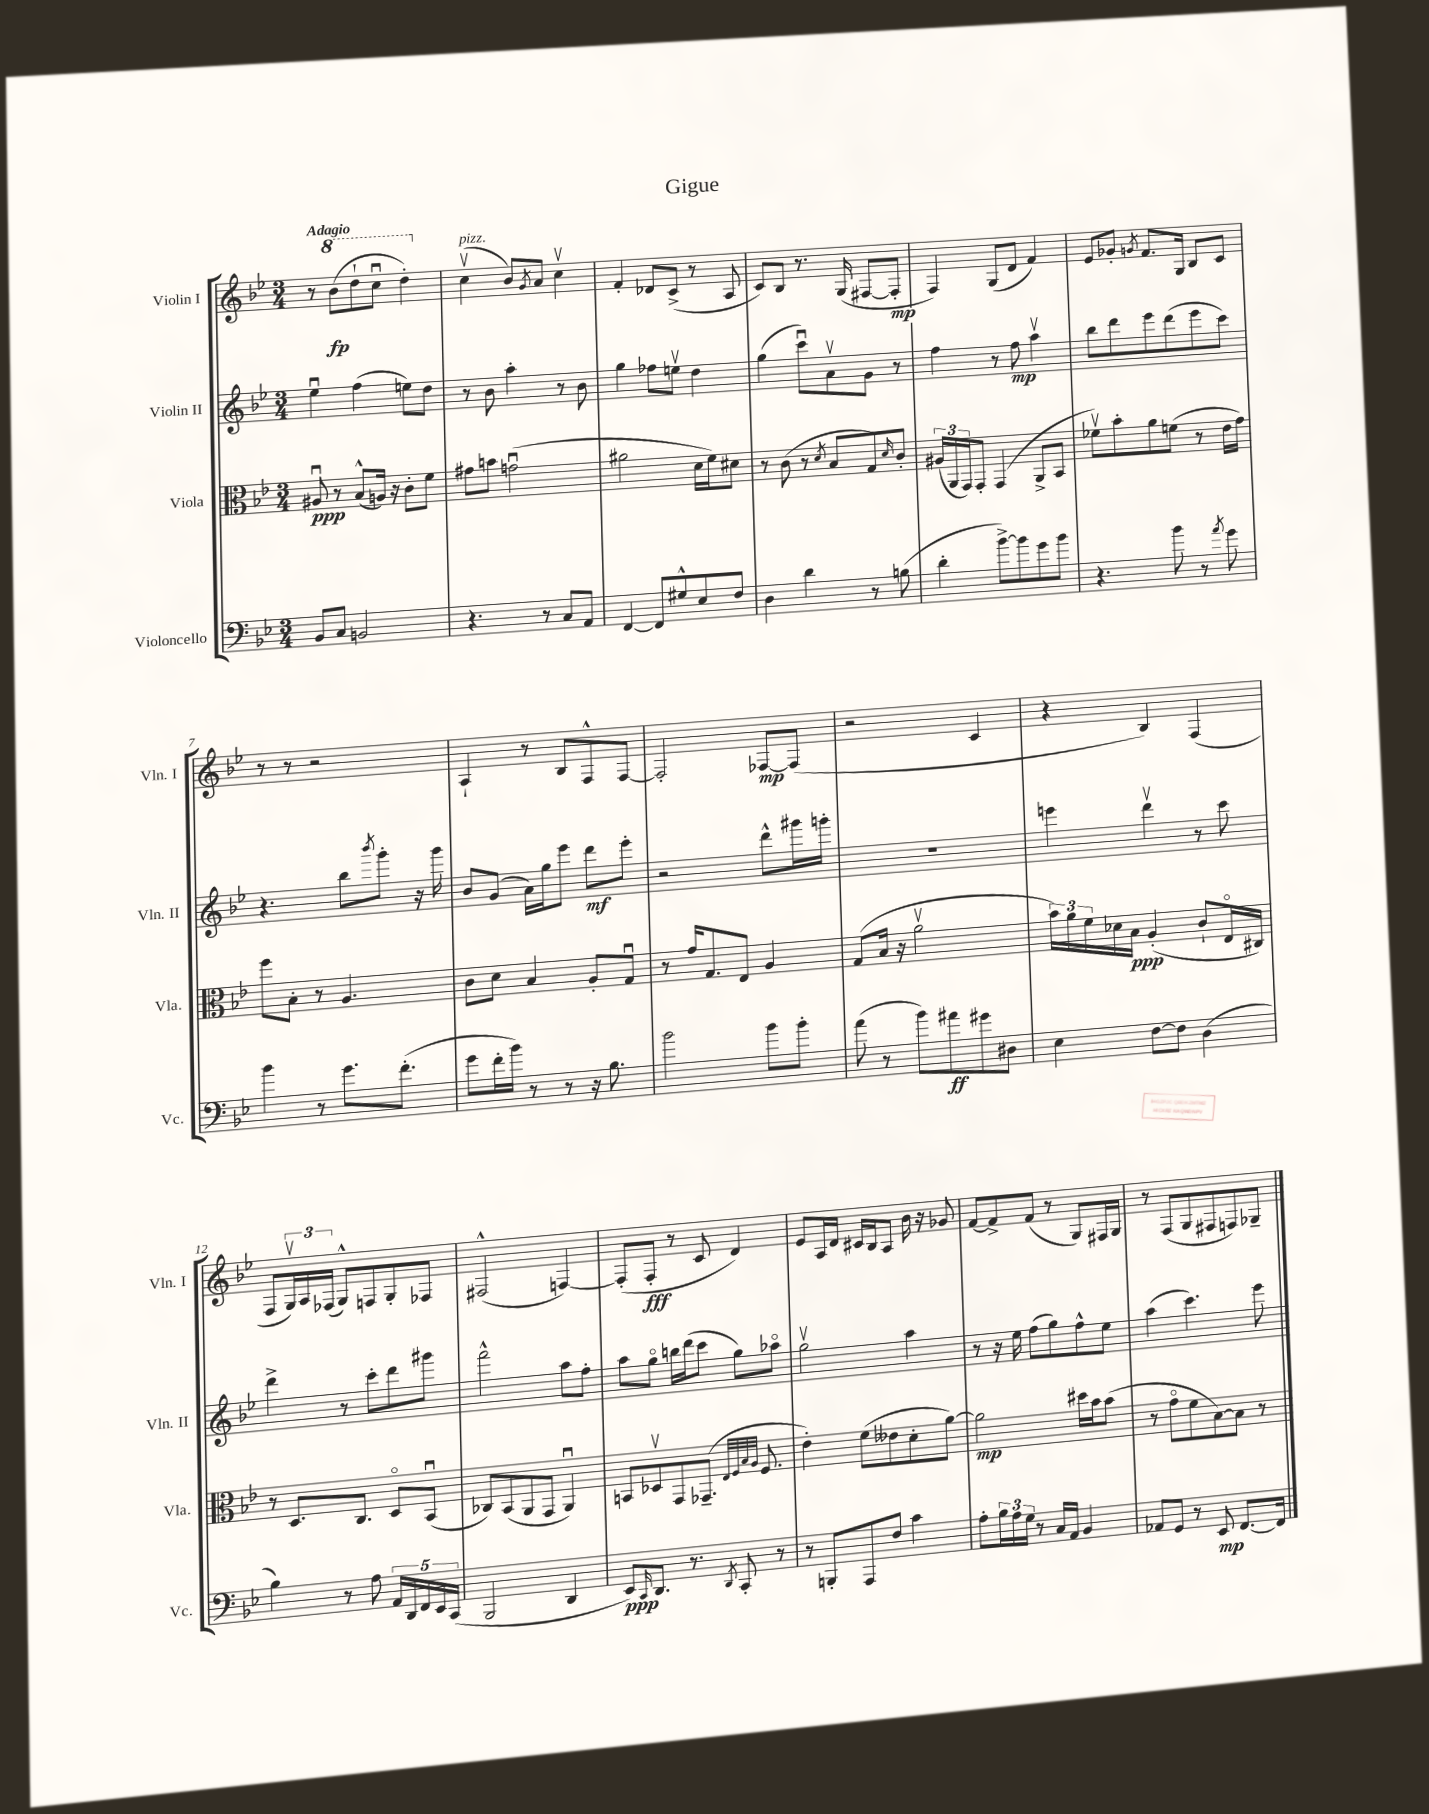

**kern	**dynam	**kern	**dynam	**kern	**dynam	**kern	**dynam
*part4	*part4	*part3	*part3	*part2	*part2	*part1	*part1
*staff4	*staff4	*staff3	*staff3	*staff2	*staff2	*staff1	*staff1
*I"Violoncello	*	*I"Viola	*	*I"Violin II	*	*I"Violin I	*
*I'Vc.	*	*I'Vla.	*	*I'Vln. II	*	*I'Vln. I	*
*clefF4	*	*clefC3	*	*clefG2	*	*clefG2	*
*k[b-e-]	*	*k[b-e-]	*	*k[b-e-]	*	*k[b-e-]	*
*M3/4	*	*M3/4	*	*M3/4	*	*M3/4	*
=1	=1	=1	=1	=1	=1	=1	=1
!	!	!	!	!	!	!LO:TX:a:B:t=Adagio	!
8BB-/L	.	8A#Xu/	ppp	4ee-u\	.	8r	.
*	*	*	*	*	*	*8va	*
8C/J	.	8r	.	.	.	(8bb-\L	fp
2BBn/	.	(8B-^^/L	.	(4ff\	.	8ddd`\	.
.	.	16An/Jk)	.	.	.	8cccu\J	.
.	.	16r	.	.	.	.	.
.	.	8c'\L	.	8een\L)	.	4ddd'\)	.
.	.	8f\J	.	8dd\J	.	.	.
=2	=2	=2	=2	=2	=2	=2	=2
*	*	*	*	*	*	*X8va	*
!	!	!	!	!	!	!LO:TX:a:i:t=pizz.	!
4.r	.	8g#X\L	.	8r	.	(4ccv\	.
.	.	8bn\J	.	8b-\	.	.	.
.	.	(2gnu\	.	4aa'\	.	8b-/L)	.
.	.	.	.	.	.	8qg/	.
8r	.	.	.	.	.	8a/J	.
8C/L	.	.	.	8r	.	4ccv\	.
8AA/J	.	.	.	8b-\	.	.	.
=3	=3	=3	=3	=3	=3	=3	=3
[4FF/	.	2a#X\	.	4gg\	.	4f'/	.
8FF/L]	.	.	.	8ff-X\L	.	8d-X/L	.
8G#X^^/	.	.	.	8eenv\J	.	(8c^/J	.
8E-/	.	16d\LL	.	4dd\	.	8r	.
.	.	16f\J)	.	.	.	.	.
8F/J	.	8d#X\J	.	.	.	8A/	.
=4	=4	=4	=4	=4	=4	=4	=4
4D\	.	8r	.	(4gg\	.	8c/L)	.
.	.	(8c\	.	.	.	8B-/J	.
4d\	.	8r	.	8cccu\L)	.	8.r	.
.	.	8qd/	.	.	.	.	.
.	.	8B-/L	.	8av\	.	.	.
.	.	.	.	.	.	(16G/	.
8r	.	8G/)	.	8g\J	.	[8F#X/L	.
.	.	16qqd/	.	.	.	.	.
(8Bn\	.	8c'/J	.	8r	.	8F#'/J]	mp
=5	=5	=5	=5	=5	=5	=5	=5
4d'\	.	(24A#X/LL	.	4ff\	.	4F/)	.
.	.	24AA/	.	.	.	.	.
.	.	24GG/J)	.	.	.	.	.
.	.	8GG'/J	.	.	.	.	.
[8b-^\L)	.	(4GG/	.	8r	.	(8G/L	.
8b-\]	.	.	.	8ff\	mp	8d/J	.
8g\	.	8AA^/L	.	4aav\	.	4f/)	.
8b-\J	.	8BB-/J	.	.	.	.	.
=6	=6	=6	=6	=6	=6	=6	=6
4.r	.	8f-Xv\L)	.	8bb-\L	.	8e-/L	.
.	.	8b-'\	.	8ddd\	.	8g-X'/J	.
.	.	.	.	.	.	8qgn/	.
.	.	8a\	.	8eee-\	.	8.f/L	.
8b-\	.	(8fn\J	.	(8ddd\	.	.	.
.	.	.	.	.	.	16G/Jk	.
8r	.	8r	.	8eee-\	.	8B-/L	.
8qa/	.	.	.	.	.	.	.
8g\	.	16e-\LL	.	8ccc\J)	.	8c/J	.
.	.	16g\JJ)	.	.	.	.	.
!!LO:LB:g=z
=7	=7	=7	=7	=7	=7	=7	=7
4b-\	.	8ff\L	.	4.r	.	8r	.
.	.	8B-'\J	.	.	.	8r	.
8r	.	8r	.	.	.	2r	.
8.g\L	.	4.A/	.	8bb-\L	.	.	.
.	.	.	.	8qbbb-/	.	.	.
.	.	.	.	8ggg'\J	.	.	.
(8.f'\J	.	.	.	.	.	.	.
.	.	.	.	16r	.	.	.
.	.	.	.	16ggg\	.	.	.
=8	=8	=8	=8	=8	=8	=8	=8
8g\L	.	8c\L	.	8b-/L	.	4A`/	.
16f'\L	.	8d\J	.	(8g/J	.	.	.
16b-\JJ)	.	.	.	.	.	.	.
8r	.	4B-/	.	16a\LL)	.	8r	.
.	.	.	.	16gg\J	.	.	.
8r	.	.	.	8eee-\J	.	8B-/L	.
16r	.	8A'/L	.	8ddd\L	mf	8F^^/	.
8.B-\	.	.	.	.	.	.	.
.	.	8Gu/J	.	8eee-'\J	.	[8F/J	.
=9	=9	=9	=9	=9	=9	=9	=9
2b-\	.	8r	.	2r	.	2F'/]	.
.	.	16g/KL	.	.	.	.	.
.	.	8.G/	.	.	.	.	.
.	.	8E-/J	.	.	.	.	.
8b-\L	.	4A/	.	8ddd^^\L	.	[8F-X/L	mp
8b-'\J	.	.	.	16ggg#X\L	.	(8F-/J]	.
.	.	.	.	16gggn'\JJ	.	.	.
=10	=10	=10	=10	=10	=10	=10	=10
(8a\	.	(8G/L	.	2.r	.	2r	.
8r	.	16B-/Jk	.	.	.	.	.
.	.	16r	.	.	.	.	.
8b-\L)	.	2av\	.	.	.	.	.
8a#X\	ff	.	.	.	.	.	.
8g#X\	.	.	.	.	.	4c/	.
8D#X\J	.	.	.	.	.	.	.
=11	=11	=11	=11	=11	=11	=11	=11
4E-\	.	24b-\LL)	.	4eeen\	.	4r	.
.	.	24a\	.	.	.	.	.
.	.	24f\	.	.	.	.	.
.	.	16d-X\	.	.	.	.	.
.	.	16B-\JJ	ppp	.	.	.	.
[8F\L	.	(4A'/	.	4dddv\	.	4B-/)	.
8F\J]	.	.	.	.	.	.	.
(4D\	.	8c`/L	.	8r	.	(4F/	.
.	.	16E-/L	.	8ccc\	.	.	.
.	.	16C#X/JJ)	.	.	.	.	.
!!LO:LB:g=z
=12	=12	=12	=12	=12	=12	=12	=12
4B-\)	.	8r	.	4ddd^\	.	8F/L	.
.	.	8.D/L	.	.	.	24Gv/L)	.
.	.	.	.	.	.	24A/	.
.	.	.	.	.	.	(24F-X/JJ	.
8r	.	.	.	8r	.	8G^^/L)	.
.	.	8.C/J	.	.	.	.	.
8A\	.	.	.	8ccc'\L	.	8Fn/	.
20AA/LL	.	8D/L	.	8ddd\	.	8G'/	.
20DD/	.	.	.	.	.	.	.
20FF/	.	.	.	.	.	.	.
.	.	(8BB-u/J	.	8ggg#X\J	.	8F-X/J	.
20EE-/	.	.	.	.	.	.	.
(20CC/JJ	.	.	.	.	.	.	.
=13	=13	=13	=13	=13	=13	=13	=13
2BBB-/	.	8C-X/L)	.	2fff^^\	.	(2F#X^^/	.
.	.	(8BB-/	.	.	.	.	.
.	.	8AA/	.	.	.	.	.
.	.	8GG/J	.	.	.	.	.
4DD/	.	4AAu/)	.	8aa\L	.	[4Fn/)	.
.	.	.	.	8ff'\J	.	.	.
=14	=14	=14	=14	=14	=14	=14	=14
8EE-/L)	ppp	8BBn/L	.	8aa\L	.	(8F'/L]	.
16qqCC/	.	.	.	.	.	.	.
8.DD/J	.	8D-Xv/	.	8gg\J	.	8F'/J	fff
.	.	8GG/	.	16bbn\LL	.	8r	.
8.r	.	.	.	(16ddd\J	.	.	.
.	.	(8.GG-X~/J	.	8ccc\J	.	8c/	.
8qDD/	.	.	.	.	.	.	.
8CC'/	.	.	.	8gg\L)	.	4d/)	.
.	.	32qqE-/LLL	.	.	.	.	.
.	.	32qqF/	.	.	.	.	.
.	.	32qqB-/	.	.	.	.	.
.	.	32qqA/JJJ	.	.	.	.	.
.	.	8.F/	.	.	.	.	.
8r	.	.	.	8aa-X\J	.	.	.
=15	=15	=15	=15	=15	=15	=15	=15
8r	.	4e-'\)	.	2ggv\	.	8e-/L	.
8BBBn'/L	.	.	.	.	.	16A/L	.
.	.	.	.	.	.	16d/JJ	.
8AAA/	.	(8f\L	.	.	.	16c#X/LL	.
.	.	.	.	.	.	16B-/J	.
8F/J	.	8e--X\	.	.	.	8A/J	.
4c\	.	8d'\	.	4aa\	.	16b-\	.
.	.	.	.	.	.	16r	.
.	.	[8a\J)	.	.	.	8g-X/	.
=16	=16	=16	=16	=16	=16	=16	=16
8A'\L	.	2a\]	mp	8r	.	[8f/L	.
24B-\L	.	.	.	16r	.	8f^/]	.
24A\	.	.	.	.	.	.	.
.	.	.	.	16ee-\	.	.	.
24G\JJ	.	.	.	.	.	.	.
8r	.	.	.	(8ff\L	.	(8f/J	.
16C/LL	.	.	.	8gg\)	.	8r	.
16AA/JJ	.	.	.	.	.	.	.
4BB-/	.	16dd#X\LL	.	8ff^^\	.	8G/L)	.
.	.	16b-\J	.	.	.	.	.
.	.	(8b-\J	.	8ee-\J	.	16F#X/L	.
.	.	.	.	.	.	16G/JJ	.
=17	=17	=17	=17	=17	=17	=17	=17
8AA-X/L	.	8r	.	(4aa\	.	8r	.
8GG/J	.	8g\L	.	.	.	(8F/L	.
8r	.	8f\	.	4.ccc\)	.	8G/	.
8EE-/	mp	[8B-\)	.	.	.	8F#X/	.
[8.FF/L	.	8B-\J]	.	.	.	8Fn/)	.
.	.	8r	.	8eee-\	.	8G-X~/J	.
16FF/Jk]	.	.	.	.	.	.	.
==	==	==	==	==	==	==	==
*-	*-	*-	*-	*-	*-	*-	*-
